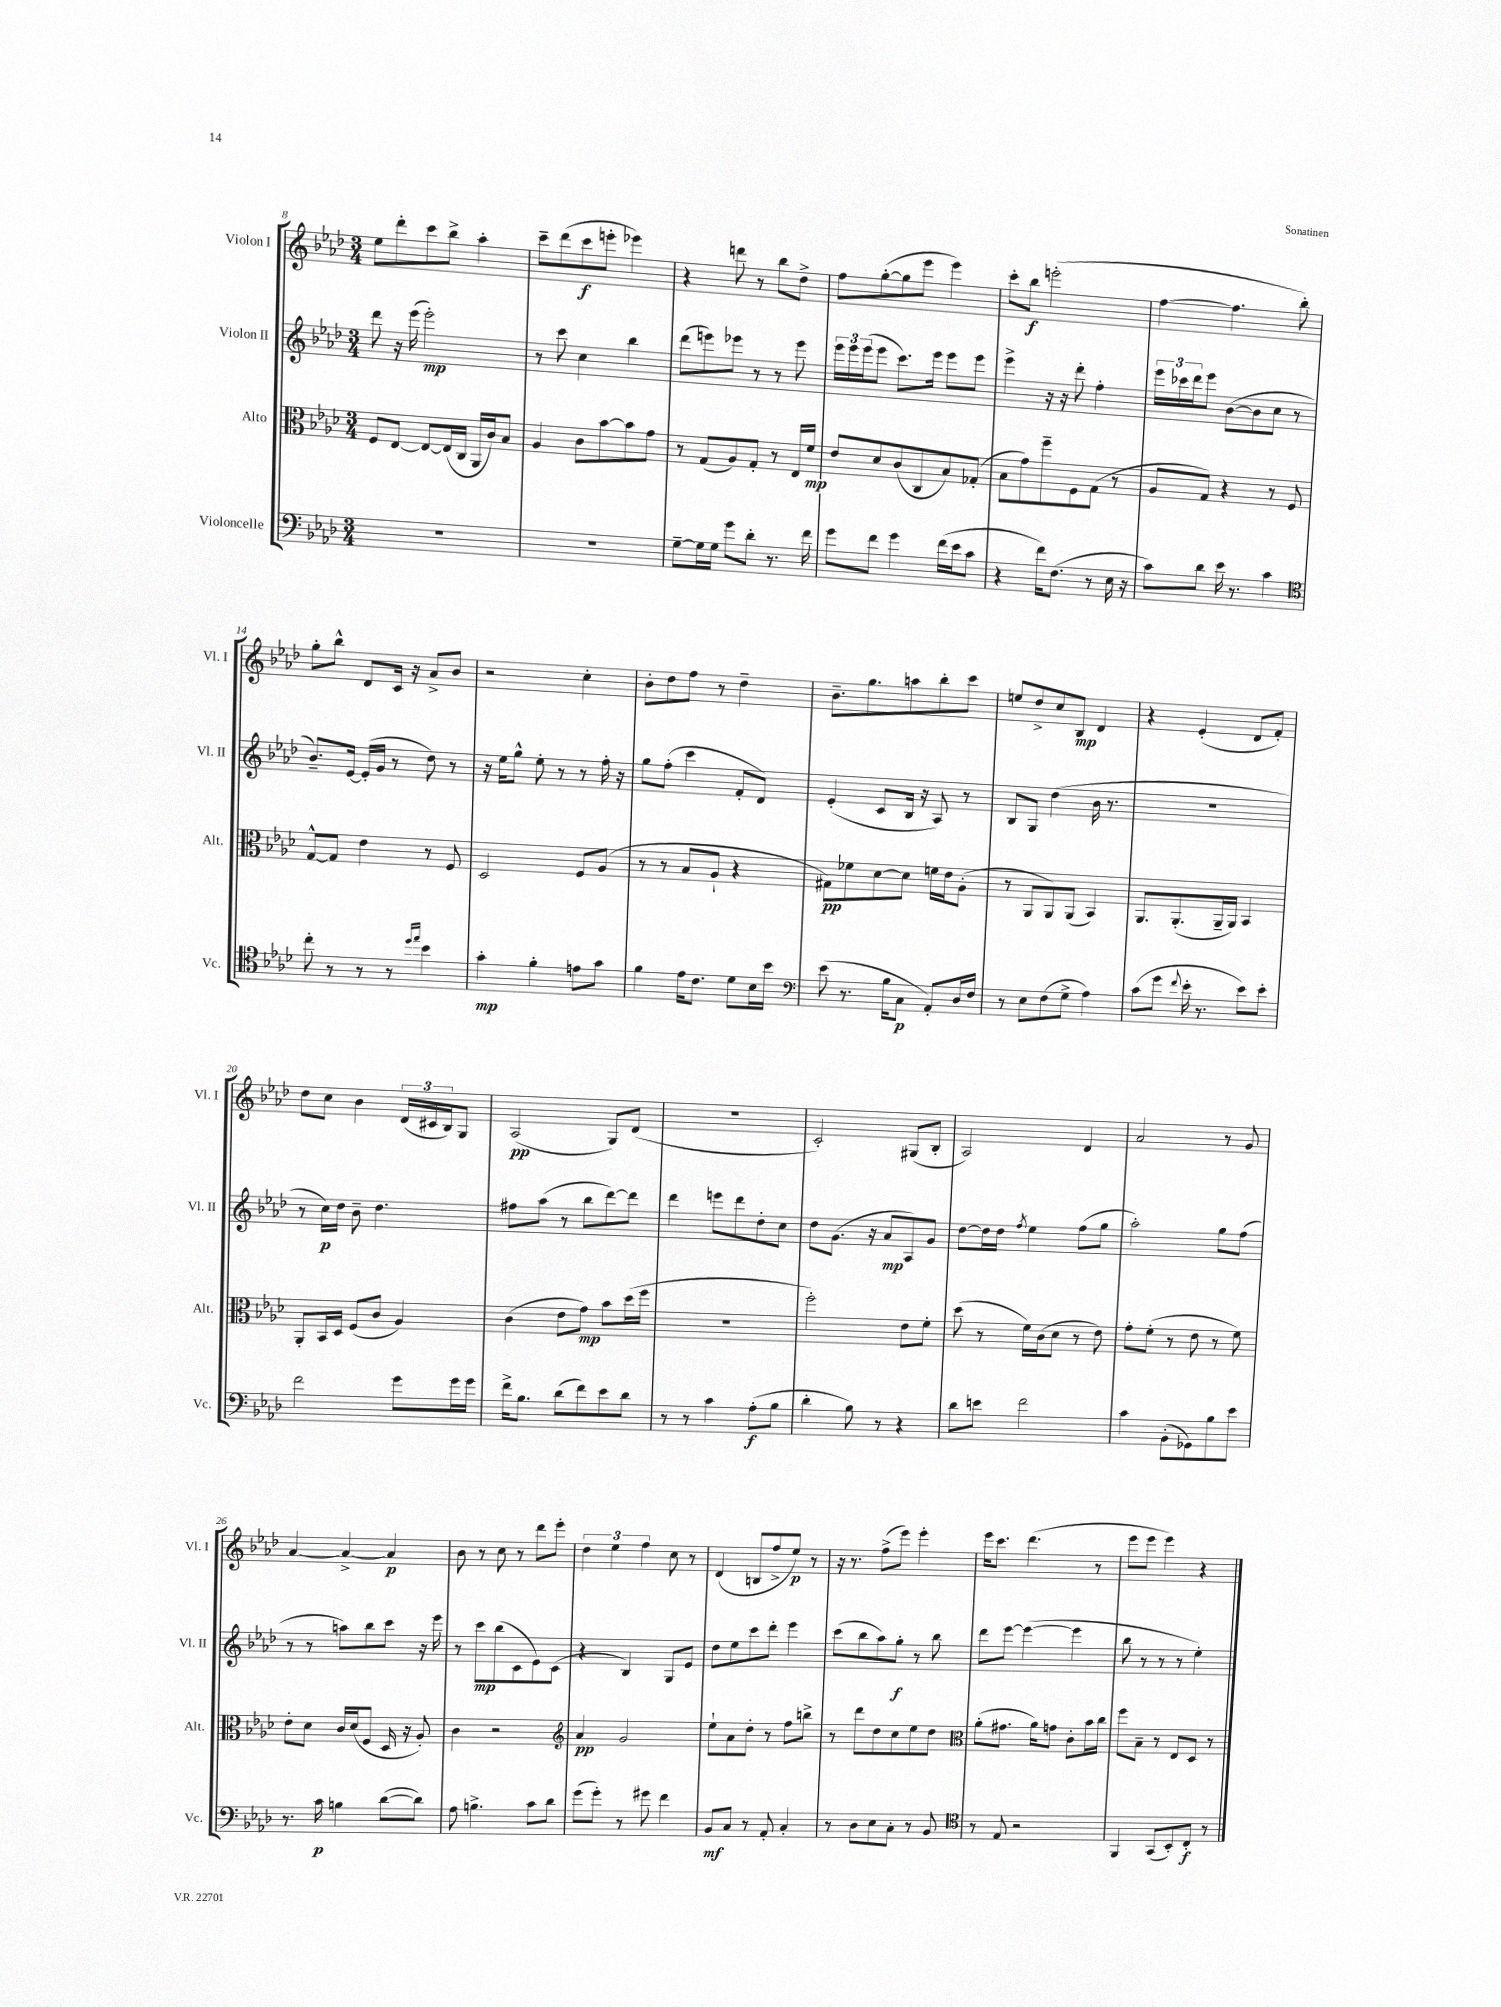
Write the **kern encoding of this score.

**kern	**kern	**kern	**kern
*staff4	*staff3	*staff2	*staff1
*clefF4	*clefC3	*clefG2	*clefG2
*k[b-e-a-d-]	*k[b-e-a-d-]	*k[b-e-a-d-]	*k[b-e-a-d-]
*M3/4	*M3/4	*M3/4	*M3/4
2.r	8F	8ddd-	8ee-
.	[8E-	16r	8ddd-'
.	.	(16eee-	.
.	8E-_	2eee-')	8ccc
.	(16E-]	.	8bb-^
.	16C	.	.
.	16AA-	.	4aa-'
.	16c)	.	.
.	8B-	.	.
=	=	=	=
2.r	4A-	8r	8ccc~
.	.	8ccc	(8ddd-
.	8c	4cc	8ccc
.	[8b-	.	8eee'
.	8b-]	4bb-	4eee-)
.	8g	.	.
=	=	=	=
[8G~	8r	(8ddd-	4r
16G]	(8G	8eee)	.
16G	.	.	.
8g	8A-)	8eee-	8ddd
8d-'	8G'	8r	8r
8.r	8r	8r	8bb-
.	16E-	8eee-	8dd-^
16f	16f	.	.
=	=	=	=
8g	8e-	24eee-	8ff
.	.	24eee-	.
.	.	(24eee-	.
8f	8d-	8eee-	([8gg'
4g	(8c	8.ccc)	8gg]
.	8C	.	8eee-
.	.	16eee-	.
(16f	8B-)	8eee-	4eee-)
16e-	.	.	.
8c	(8G-'	8eee-	.
=	=	=	=
4r	8B-	4eee-^	8ccc'
.	8g)	.	8bb-
16f)	8ff~	16r	(2eee'
(8.F	.	16r	.
.	8F	8ddd-'	.
8r	(8G	4ff'	.
16E-	8r	.	.
16r	.	.	.
=	=	=	=
8c)	8A-	24eee-	[4ff
.	.	24ccc-	.
.	.	24ddd-	.
8d-	8G)	8eee-	.
16e-	4r	([8b-	4.ff]
8.r	.	.	.
.	.	8b-]	.
4c	8r	8cc	.
.	8F	8r	8bb-')
=	=	=	=
*clefC4	*	*	*
8cc'	[8G^^	8.b-~)	8gg'
8r	8G]	.	8bb-^^
.	.	[16e-	.
8r	4e-	(16e-']	8d-
.	.	16g	.
8r	.	8r	16c
.	.	.	16r
16qqdd-	.	.	.
16qqee-	.	.	.
4b-	8r	8dd-)	8a-^
.	8F	8r	8b-
=	=	=	=
4g'	2D-	16r	2r
.	.	16ee-	.
.	.	8gg^^	.
4f'	.	8ee-'	.
.	.	8r	.
8e	8F	8r	4cc'
8g	(8A-	16ff'	.
.	.	16r	.
=	=	=	=
4f	8r	8gg	8b-'
.	8r	(8ff'	8dd-
16e-	8B-	4ccc	8ff
8.c	.	.	.
.	8A-`	.	8r
8d-	4r	8f'	4dd-~
16B-	.	8d-)	.
16b-	.	.	.
=	=	=	=
*clefF4	*	*	*
(8e-	8G#)	(4e-'	8.b-~
8.r	8f-	.	.
.	.	.	8.gg
.	[8d-	8c	.
16B-	.	.	.
8C	8d-]	16B-	8aa
.	.	16r	.
8AA-')	16f	8A-)	8bb-'
.	16e-	.	.
16D-	(8A-'	8r	8ccc
16F	.	.	.
=	=	=	=
8r	8r	8B-	8ee
8E-	8AA-	8G	8dd-^
(8F	8AA-)	(4dd-	8cc
8G^	(8AA-	.	8B-
4A-)	4BB-)	16b-	4d-
.	.	8.r	.
=	=	=	=
(8c	8.AA-	2.r	4r
8g	.	.	.
.	(8.AA-'	.	.
8qqf	.	.	.
16e-'	.	.	(4e-'
8.r	.	.	.
.	16AA-~	.	.
.	16AA-)	.	.
8e-)	4BB-	.	8d-
8e-'	.	.	8f')
=	=	=	=
2f	8AA-'	8r	8dd-
.	16BB-	16cc)	8cc
.	16D-	16dd-	.
.	(8F	8b-~	4b-
.	8c	4.dd-	.
8g	4A-)	.	(24d-
.	.	.	24c#
.	.	.	24B-)
16g	.	.	8G
16g	.	.	.
=	=	=	=
16f^	(4c	8ff#	(2A-
8.B-	.	.	.
.	.	(8aa-	.
(8d-	8e-	8r	.
8f)	8g)	8bb-	.
8e-	8b-	[8ddd-)	8G)
8d-	(16dd-	8ddd-]	(8d-
.	16ff	.	.
=	=	=	=
8r	2.r	4ddd-	2.r
8r	.	.	.
4c	.	8eee	.
.	.	8ddd-	.
(8A-'	.	8dd-'	.
8B-	.	8cc	.
=	=	=	=
4d-'	2ff')	8dd-	2c')
.	.	(8.g	.
8B-)	.	.	.
.	.	16r	.
8r	.	8a-	.
4r	8e-	8A-)	(8G#
.	8f'	8g	8B-'
=	=	=	=
8d-	(8dd-	[8dd-	2A-)
8e	8r	16dd-]	.
.	.	16dd-	.
.	.	8qff	.
2f	16f)	4ee-	.
.	(16c	.	.
.	8d-	.	.
.	8r	(8ff	4d-
.	8e-)	8gg	.
=	=	=	=
4c	8g'	2aa-')	2a-
.	(8f'	.	.
(8BB-'	8r	.	.
8GG-)	8e-	.	.
8B-	8r	8gg	8r
8e-	8f)	(8ff	8g
=	=	=	=
8.r	8e-'	8r	[4a-
.	8d-	8r	.
16c	.	.	.
4B	16c	8aa)	4a-^_
.	(16d-	.	.
.	8F	8bb-	.
([8d-	16D-	8ccc	4a-]
.	16r	.	.
8d-])	8A-')	16r	.
.	.	16eee-	.
=	=	=	=
8A-	4c	8r	8b-
4.B^	.	8ccc	8r
.	2r	(8bb-	8cc
.	.	8c	8r
8c	.	8e-)	8ddd-
8d-	.	(8c	8eee-'
=	=	=	=
*	*clefG2	*	*
(8g	4a-	4r	6dd-
8g')	.	.	.
.	.	.	6ee-
8r	2g	4B-)	.
.	.	.	6ff
8g#	.	.	.
4f	.	8G	8cc
.	.	8e-	8r
=	=	=	=
8BB-	8ee-`	8dd-	(4d-
8C	8a-	8ee-	.
8r	8dd-'	8ccc	8B
8AA-'	8r	8ddd-'	8ff^
4C'	8ff	4eee-	8ee-)
.	8bb^	.	8r
=	=	=	=
8r	8r	(8ccc	16r
.	.	.	8.r
8D-	8ddd-	8bb-	.
8E-	8dd-	8aa-)	(8ff^
8C'	8cc	8gg'	8eee-)
8r	8ee-	8r	4eee-'
8BB-	8dd-	8bb-	.
=	=	=	=
*clefC4	*clefC3	*	*
8r	(8a-'	8ddd-	16eee-
.	.	.	8.ccc
8E-	8.g#	[8eee-	.
2r	.	(4eee-_	(4.ddd-
.	16a-)	.	.
.	8g	.	.
.	8c'	4eee-]	.
.	16b-	.	8r
.	16cc	.	.
=	=	=	=
4FF	8ff	8bb-	8eee-
.	8B-~	8r	8eee-
(8GG	8r	8r	4eee-)
8BB-')	8E-	8r	.
8C'	8D-	4ee-')	4r
8r	8r	.	.
==	==	==	==
*-	*-	*-	*-
